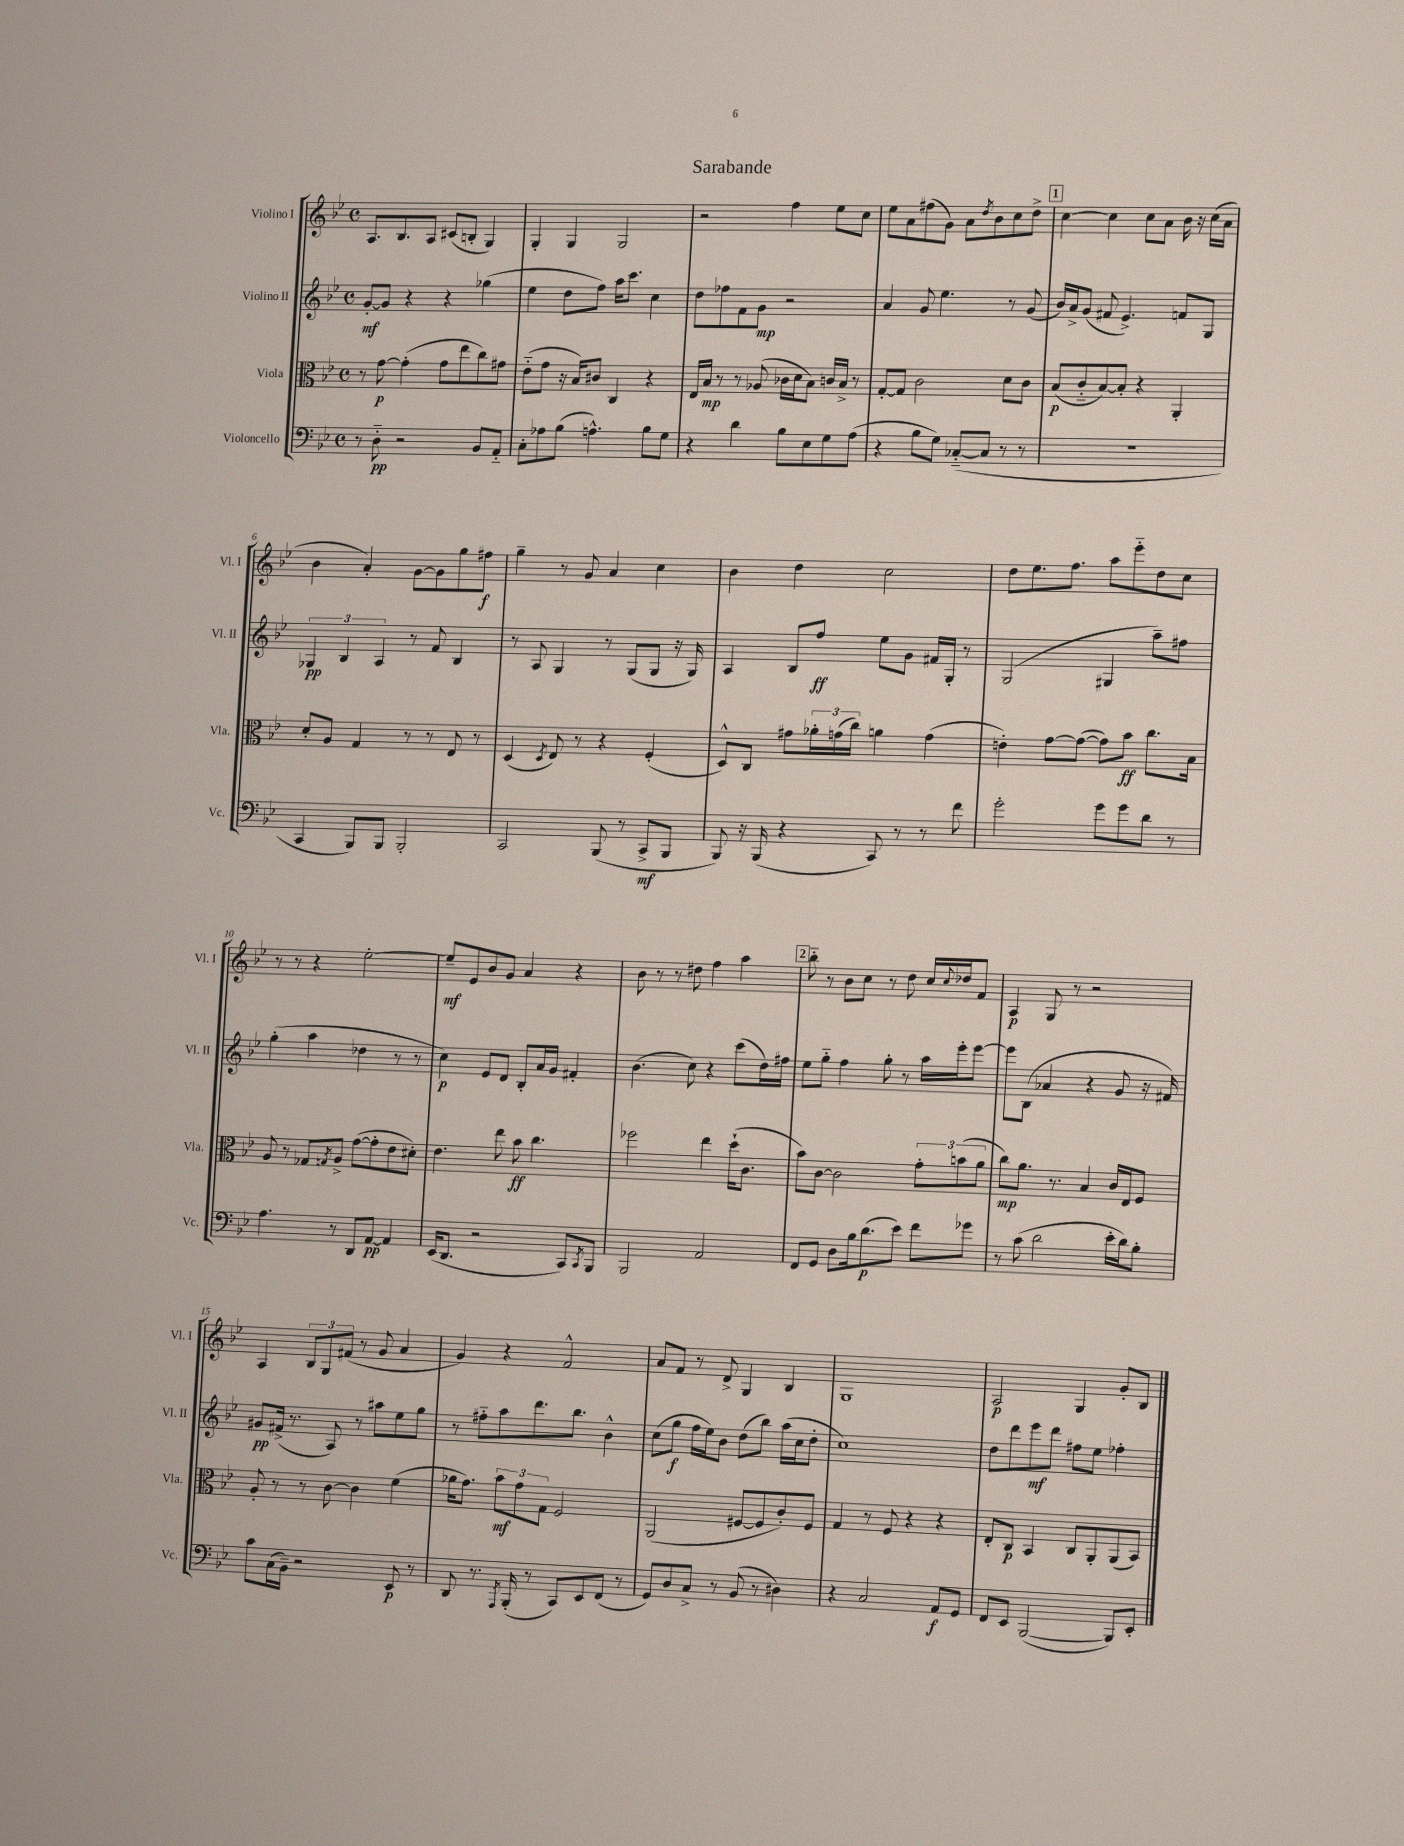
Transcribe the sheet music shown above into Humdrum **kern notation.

**kern	**dynam	**kern	**dynam	**kern	**dynam	**kern	**dynam
*part4	*part4	*part3	*part3	*part2	*part2	*part1	*part1
*staff4	*staff4	*staff3	*staff3	*staff2	*staff2	*staff1	*staff1
*I"Violoncello	*	*I"Viola	*	*I"Violino II	*	*I"Violino I	*
*I'Vc.	*	*I'Vla.	*	*I'Vl. II	*	*I'Vl. I	*
*clefF4	*	*clefC3	*	*clefG2	*	*clefG2	*
*k[b-e-]	*	*k[b-e-]	*	*k[b-e-]	*	*k[b-e-]	*
*M4/4	*	*M4/4	*	*M4/4	*	*M4/4	*
*met(c)	*	*met(c)	*	*met(c)	*	*met(c)	*
=1	=1	=1	=1	=1	=1	=1	=1
8r	.	8r	.	[8g'/L	mf	8.A/L	.
8D\	pp	[8g\	p	8g/J]	.	.	.
.	.	.	.	.	.	8.B-/	.
2r	.	(4g'\]	.	4r	.	.	.
.	.	.	.	.	.	8A/J	.
.	.	8g\L	.	4r	.	(8c#X/L	.
.	.	8ee-\	.	.	.	8Bn'/J	.
8BB-/L	.	8cc\)	.	(4gg-X\	.	4G/)	.
8AA/J	.	8g#X\J	.	.	.	.	.
=2	=2	=2	=2	=2	=2	=2	=2
8C'\L	.	(8e-\L	.	4ee-\	.	4G'/	.
8A-X\	.	8g\J	.	.	.	.	.
(8B-\J	.	16r	.	8dd\L	.	4G/	.
.	.	16B-/KL)	.	.	.	.	.
4.An^^\)	.	8c#X/J	.	8ff\J)	.	.	.
.	.	4C/	.	16aa\KL	.	2G/	.
.	.	.	.	8.ccc\J	.	.	.
8B-\L	.	4r	.	4cc\	.	.	.
8G\J	.	.	.	.	.	.	.
=3	=3	=3	=3	=3	=3	=3	=3
4r	.	16E-/LL	.	8dd\L	.	2r	.
.	.	16B-/JJ	mp	.	.	.	.
.	.	8r	.	8ff-X\	.	.	.
4d\	.	8r	.	8f\	.	.	.
.	.	(8A-X/	.	8g\J	mp	.	.
8B-\L	.	16c-X\LL	.	2r	.	4ff\	.
.	.	16d\J	.	.	.	.	.
8E-\	.	8B-\J)	.	.	.	.	.
8G\	.	16cn/LL	.	.	.	8ee-\L	.
.	.	16B-^/JJ	.	.	.	.	.
(8A\J	.	8r	.	.	.	8cc\J	.
=4	=4	=4	=4	=4	=4	=4	=4
4r	.	[8G'/L	.	4a/	.	8ee-\L	.
.	.	8G/J]	.	.	.	8a\	.
8B-\L	.	2c\	.	8g/	.	(8ff#X\	.
8G\J)	.	.	.	4.ee-\	.	8g\J)	.
([8C-X/L	.	.	.	.	.	8a\L	.
.	.	.	.	.	.	8qdd/	.
8C-/J]	.	.	.	.	.	8b-\	.
8r	.	8d\L	.	8r	.	8cc\	.
8r	.	8c\J	.	(8g/	.	8dd^\J	.
!!LO:REH:place=s1:t=1
=5	=5	=5	=5	=5	=5	=5	=5
1r	.	(8B-/L	p	16b-/LL)	.	[4cc\	.
.	.	.	.	16a^/J	.	.	.
.	.	8c/	.	(8g/J	.	.	.
.	.	[8B-/)	.	8f#X/	.	4cc\]	.
.	.	8B-'/J]	.	4.e-^/)	.	.	.
.	.	4r	.	.	.	8cc\L	.
.	.	.	.	.	.	8a\J	.
.	.	4AA'/	.	8fn/L	.	16b-\	.
.	.	.	.	.	.	16r	.
.	.	.	.	8G/J	.	(16cc\LL	.
.	.	.	.	.	.	16a\JJ	.
!!LO:LB:g=z
=6	=6	=6	=6	=6	=6	=6	=6
4CC/	.	8d'/L	.	6G-X/	pp	4b-\	.
.	.	8A/J	.	.	.	.	.
.	.	.	.	6B-/	.	.	.
8BBB-/L)	.	4G/	.	.	.	4a'/)	.
.	.	.	.	6A/	.	.	.
8BBB-/J	.	.	.	.	.	.	.
2BBB-'/	.	8r	.	8r	.	[8g\L	.
.	.	8r	.	8f/	.	8g\]	.
.	.	8E-/	.	4B-/	.	8gg\	.
.	.	8r	.	.	.	8ff#X\J	f
=7	=7	=7	=7	=7	=7	=7	=7
2CC/	.	(4D/	.	8r	.	4gg~\	.
.	.	.	.	8A/	.	.	.
.	.	8qD/	.	.	.	.	.
.	.	8E-/)	.	4G/	.	8r	.
.	.	8r	.	.	.	8g/	.
(8BBB-/	.	4r	.	8r	.	4a/	.
8r	.	.	.	(8G/L	.	.	.
8CC^/L	mf	(4F'/	.	8G/J	.	4cc\	.
8BBB-/J	.	.	.	16r	.	.	.
.	.	.	.	16G/)	.	.	.
=8	=8	=8	=8	=8	=8	=8	=8
8BBB-/)	.	8D^^/L)	.	4A/	.	4b-\	.
16r	.	8C/J	.	.	.	.	.
(16BBB-/	.	.	.	.	.	.	.
4r	.	8g#X\L	.	8B-/L	.	4dd\	.
.	.	24a-X'\L	.	8ff/J	ff	.	.
.	.	(24gn\	.	.	.	.	.
.	.	24cc\JJ)	.	.	.	.	.
8CC/)	.	4an\	.	8ee-\L	.	2cc\	.
8r	.	.	.	8g\J	.	.	.
8r	.	(4g\	.	16f#X/LL	.	.	.
.	.	.	.	16G'/JJ	.	.	.
8f\	.	.	.	8r	.	.	.
=9	=9	=9	=9	=9	=9	=9	=9
2g'\	.	4en'\)	.	(2G/	.	8dd\L	.
.	.	.	.	.	.	8.ee-\	.
.	.	[8g\L	.	.	.	.	.
.	.	.	.	.	.	8.ff\J	.
.	.	(8g\J_	.	.	.	.	.
8g\L	.	8g\L])	.	4G#X/	.	8aa\L	.
8g\	.	8b-\J	ff	.	.	8eee-\	.
8d\J	.	8.cc\L	.	8aa~\L)	.	8dd\	.
8r	.	.	.	8ff#X\J	.	8cc\J	.
.	.	16B-\Jk	.	.	.	.	.
!!LO:LB:g=z
=10	=10	=10	=10	=10	=10	=10	=10
4.A\	.	8A/	.	(4gg'\	.	8r	.
.	.	8r	.	.	.	8r	.
.	.	8G-X/L	.	4aa\	.	4r	.
.	.	8qGn/	.	.	.	.	.
8r	.	8A^/J	.	.	.	.	.
8DD/L	.	([8g\L	.	4dd-X\	.	[2ee-'\	.
[8AA/J	pp	8g'\]	.	.	.	.	.
4AA/]	.	8e-\	.	8r	.	.	.
.	.	8d#X'\J)	.	8r	.	.	.
=11	=11	=11	=11	=11	=11	=11	=11
(16EE-/KL	.	4.e-\	.	4cc\)	p	8ee-~/L]	mf
8.DD/J	.	.	.	.	.	.	.
.	.	.	.	.	.	8e-/	.
2r	.	.	.	8e-/L	.	8b-/	.
.	.	8ee-\	.	8d/J	.	8g/J	.
.	.	8b-\	ff	8B-'/L	.	4a/	.
.	.	4.cc\	.	16a/L	.	.	.
.	.	.	.	16g/JJ	.	.	.
8CC/L)	.	.	.	4f#X'/	.	4r	.
8qCC/	.	.	.	.	.	.	.
8BBB-/J	.	.	.	.	.	.	.
=12	=12	=12	=12	=12	=12	=12	=12
2BBB-/	.	2ff-X\	.	(4.b-\	.	8b-\	.
.	.	.	.	.	.	8r	.
.	.	.	.	.	.	8r	.
.	.	.	.	8cc\)	.	8dd#X\	.
2AA/	.	4ee-\	.	4r	.	4ff\	.
.	.	(16dd`\KL	.	(8ccc\L	.	4aa\	.
.	.	8.c\J	.	.	.	.	.
.	.	.	.	16dd\L)	.	.	.
.	.	.	.	16ff#X\JJ	.	.	.
!!LO:REH:place=s1:t=2
=13	=13	=13	=13	=13	=13	=13	=13
8FF/L	.	8b-\L)	.	8ee-\L	.	8bb-\	.
8GG/J	.	[8c\J	.	8gg\J	.	8r	.
8D\L	.	2c\]	.	4ff\	.	8b-\L	.
16B-\k	.	.	.	.	.	8cc\J	.
(8.d\	p	.	.	.	.	.	.
.	.	.	.	8gg'\	.	8r	.
8e-\J)	.	.	.	8r	.	8dd\	.
8f\L	.	12g'\L	.	16aa\LL	.	16cc/LL	.
.	.	.	.	.	.	8qqcc/	.
.	.	.	.	16eee-'\J	.	16dd-X/J	.
.	.	(12bn\	.	.	.	.	.
8g-X\J	.	.	.	[8eee-\J	.	8f/J	.
.	.	12a\J	.	.	.	.	.
=14	=14	=14	=14	=14	=14	=14	=14
8r	.	8cc\L)	mp	8eee-\L]	.	4A/	p
(8c\	.	8.a\J	.	(8B-\J	.	.	.
2d\	.	.	.	4a-X/	.	8G/	.
.	.	8.r	.	.	.	.	.
.	.	.	.	.	.	8r	.
.	.	4B-/	.	4r	.	2r	.
16e-'\LL	.	16c/LL	.	8g/	.	.	.
16d\J)	.	16E-/J	.	.	.	.	.
8B-'\J	.	8F/J	.	16r	.	.	.
.	.	.	.	16f#X/)	.	.	.
!!LO:LB:g=z
=15	=15	=15	=15	=15	=15	=15	=15
8c\L	.	8A'/	.	8g#X/L	pp	4A/	.
(16C\L	.	8r	.	(16f#X^/Jk	.	.	.
16BB-~\JJ)	.	.	.	8.r	.	.	.
2r	.	8r	.	.	.	12B-/L	.
.	.	.	.	.	.	12G/	.
.	.	[8c\	.	8A/)	.	.	.
.	.	.	.	.	.	(12f#X/J	.
.	.	4c\]	.	8r	.	8r	.
.	.	.	.	8aa#X\L	.	8g/	.
8EE-/	p	(4f\	.	8ee-\	.	4a/	.
8r	.	.	.	8gg\J	.	.	.
=16	=16	=16	=16	=16	=16	=16	=16
8DD/	.	16a-X\KL	.	8r	.	4g/)	.
.	.	8.g\J)	.	.	.	.	.
8.r	.	.	.	8ff#X\L	.	.	.
.	.	12b-\L	mf	8aa\	.	4r	.
8qAAA/	.	.	.	.	.	.	.
(16BBB-'/	.	.	.	.	.	.	.
.	.	12g\	.	.	.	.	.
8r	.	.	.	8.ddd\	.	.	.
.	.	12G\J	.	.	.	.	.
8CC/L)	.	2F/	.	.	.	2f^^/	.
.	.	.	.	8.bb-\J	.	.	.
8EE-/	.	.	.	.	.	.	.
(8FF/J	.	.	.	4b-^^\	.	.	.
8r	.	.	.	.	.	.	.
=17	=17	=17	=17	=17	=17	=17	=17
8GG/L)	.	(2AA/	.	(8cc\L	.	8a/L	.
8D/	.	.	.	8gg\J	f	8f/J	.
8C^/J	.	.	.	16ff\LL	.	8r	.
.	.	.	.	16ee-\J)	.	.	.
8r	.	.	.	8b-\J	.	8d^/	.
(8BB-/	.	[8F#X/L	.	(8dd\L	.	4G/	.
8r	.	8F#/]	.	8bb-\J)	.	.	.
4D#X\)	.	8c'/)	.	(16aa\LL	.	4B-/	.
.	.	.	.	16cc\J	.	.	.
.	.	8F#/J	.	8dd'\J	.	.	.
=18	=18	=18	=18	=18	=18	=18	=18
4r	.	4G/	.	1cc)	.	1G	.
2C/	.	8r	.	.	.	.	.
.	.	8F/	.	.	.	.	.
.	.	4r	.	.	.	.	.
8AA/L	f	4r	.	.	.	.	.
8GG/J	.	.	.	.	.	.	.
=19	=19	=19	=19	=19	=19	=19	=19
8FF/L	.	8E-'/L	.	8dd\L	.	2A/	p
8EE-/J	.	8C/J	p	8ddd\	.	.	.
([2BBB-/	.	4BB-/	.	8eee-\	mf	.	.
.	.	.	.	8ddd\J	.	.	.
.	.	8C/L	.	8ff#X\L	.	4G/	.
.	.	8AA'/	.	8ee-\J	.	.	.
8BBB-/L])	.	(8AA/	.	4ff-X'\	.	8g'/L	.
8EE-'/J	.	8BB-/J)	.	.	.	8B-/J	.
==	==	==	==	==	==	==	==
*-	*-	*-	*-	*-	*-	*-	*-
